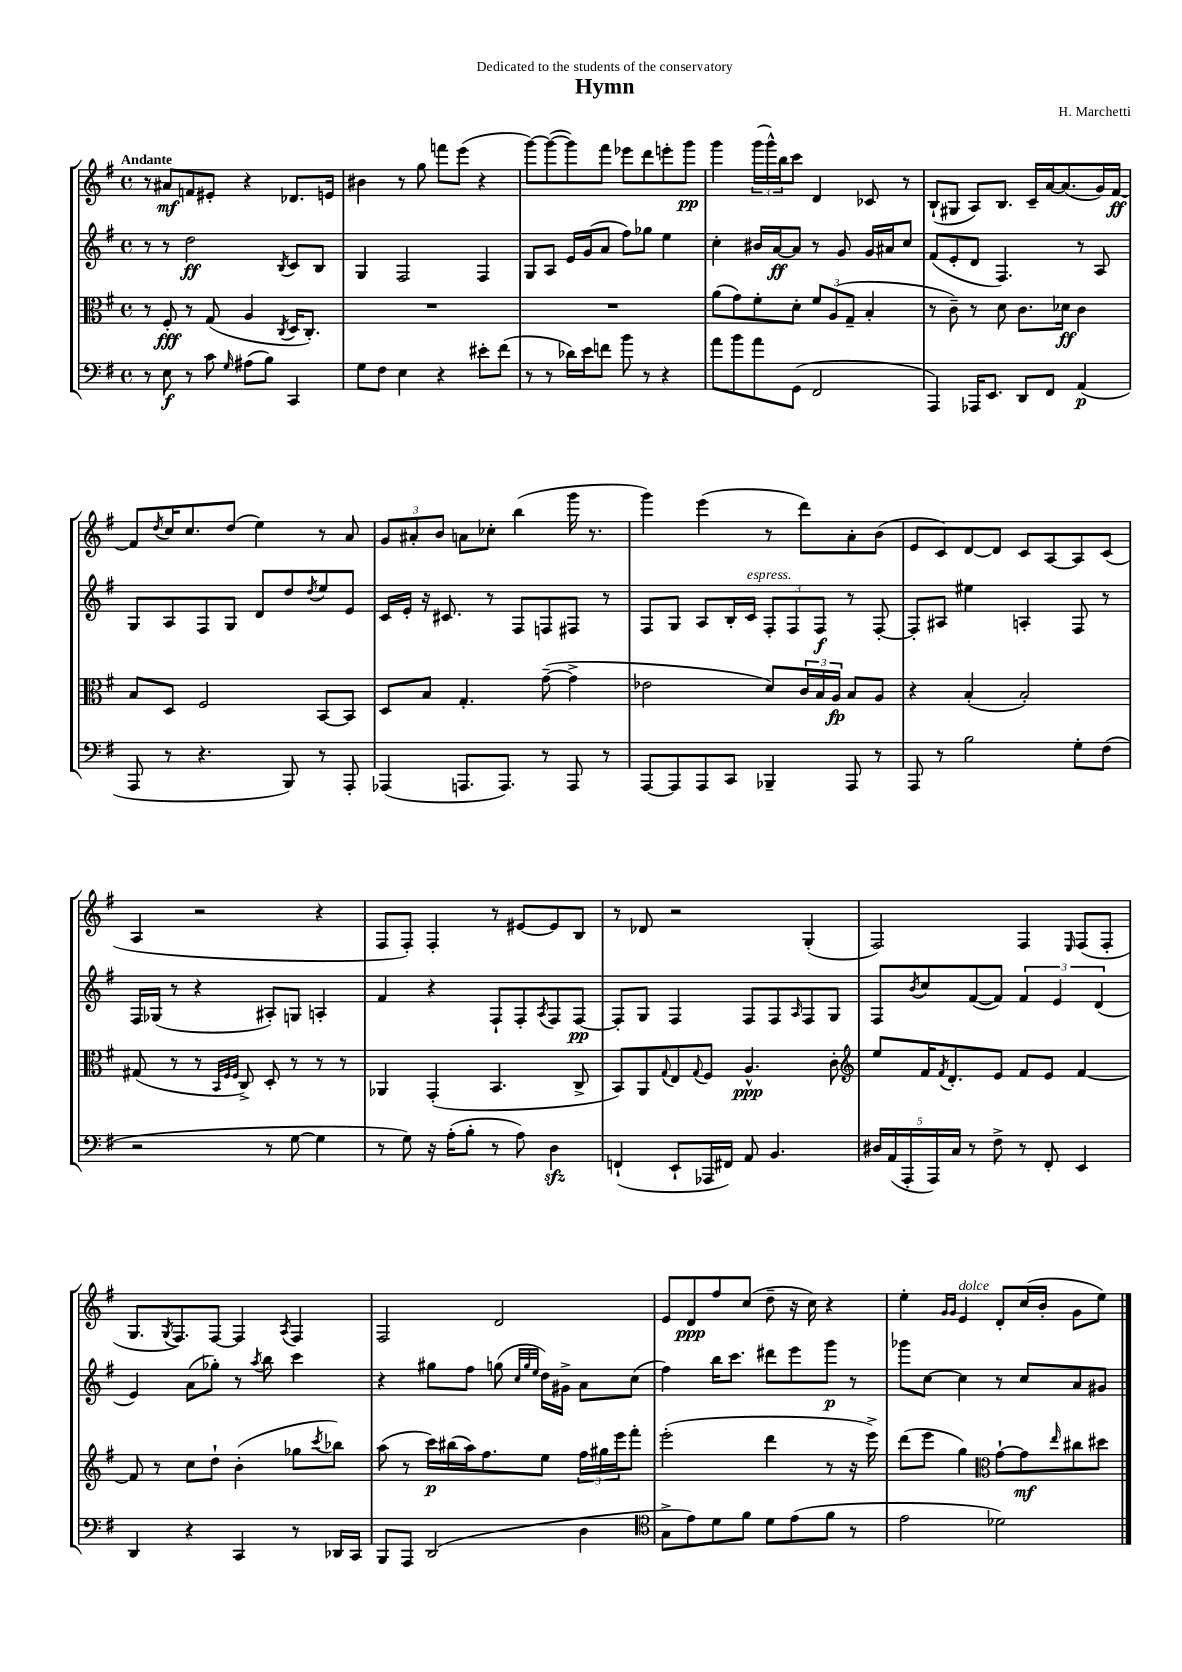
\header { title = "Hymn" composer = "H. Marchetti" dedication = "Dedicated to the students of the conservatory" }
<<
\new StaffGroup <<
\new Staff = "s0" {
    \clef treble \key g \major \defaultTimeSignature \time 4/4 \tempo "Andante"
    r8 ais'8\mf f'8 eis'8-. r4 des'8. e'16 |
    bis'4 r8 g''8 f'''8 e'''8( r4 |
    g'''8~) g'''8~( g'''8) fis'''8 ees'''8 d'''8 e'''8-. g'''8\pp |
    g'''4 \tuplet 3/2 { g'''16( g'''16-^) b''16 } c'''8 d'4 ces'8 r8 |
    b8-!( gis8 a8) b8. c'16-- a'16~ a'8.( g'16) fis'16~\ff |
    fis'8 \acciaccatura { d''8 } c''16 c''8. d''8( e''4) r8 a'8 |
    \tuplet 3/2 { g'8 ais'8-. b'8 } a'8 ces''8-. b''4( g'''16 r8. |
    g'''4) e'''4( r8 d'''8) a'8-. b'8( |
    e'8 c'8) d'8~ d'8 c'8 a8~ a8 c'8( |
    a4 r2 r4 |
    fis8 fis8-.) fis4-. r8 eis'8~ eis'8 b8 |
    r8 des'8 r2 g4-.( |
    fis2) fis4 \grace { e16 } fis8( fis8-. |
    g8. \acciaccatura { g8 } fis8.) fis8~ fis4 \acciaccatura { a8 } fis4 |
    fis2 d'2 |
    e'8 d'8\ppp fis''8 c''8( d''8-- r16 c''16) r4 |
    e''4-. \grace { g'16 g'16 } e'4^\markup { \italic "dolce" } d'8-. c''16( b'16-. g'8 e''8) \bar "|." |
}
\new Staff = "s1" {
    \clef treble \key g \major \defaultTimeSignature \time 4/4
    r8 r8 d''2\ff \acciaccatura { b8 } c'8 b8 |
    g4 fis2 fis4 |
    g8 a8 e'16 g'16( a'8 fis''8) ges''8 e''4 |
    c''4-. bis'16 a'16~\ff a'8 r8 g'8 g'16 ais'16 c''8 |
    fis'8( e'8-. d'8 fis4.) r8 a8 |
    g8 a8 fis8 g8 d'8 d''8 \acciaccatura { d''8 } e''8 e'8 |
    c'16 e'16-. r16 cis'8. r8 fis8 f8 fis8 r8 |
    fis8 g8 a8 b16-. c'16^\markup { \italic "espress." } \tuplet 3/2 { fis8-. fis8 fis8\f } r8 fis8~-. |
    fis8-. ais8 eis''4 a4-. fis8 r8 |
    fis16 ges16( r8 r4 ais8-.) g8 a4-. |
    fis'4 r4 fis8-! fis8-. \acciaccatura { a8 } fis8 fis8~\pp |
    fis8-. g8 fis4 fis8 fis8 \grace { a16 } fis8 g8 |
    fis8 \acciaccatura { b'8 } c''8 fis'8~( fis'8) \tuplet 3/2 { fis'4 e'4 d'4( } |
    e'4) a'8( ges''8-.) r8 \acciaccatura { a''8 } b''8 c'''4 |
    r4 gis''8 fis''8 g''8( \grace { c''32 g''32 e''32 } d''16) gis'16-> a'8 c''8( |
    fis''4) b''16 c'''8. dis'''8 e'''8 g'''8\p r8 |
    ges'''8 c''8~ c''4 r8 c''8 a'8 gis'8 \bar "|." |
}
\new Staff = "s2" {
    \clef alto \key g \major \defaultTimeSignature \time 4/4
    r8 fis8-.\fff r8 g8( a4 \acciaccatura { c8 } d16 c8.-.) |
    R1 |
    R1 |
    a'8( g'8) fis'8-. d'8-. \tuplet 3/2 { fis'8 a8( g8-- } b4-. |
    r8 c'8--) r8 d'8 c'8. des'16\ff c'4 |
    b8 d8 fis2 b,8~ b,8 |
    d8 b8 g4.-. g'8~--( g'4-> |
    ees'2 d'8) \tuplet 3/2 { c'16 b16 a16\fp } b8 a8 |
    r4 b4-.( b2-.) |
    gis8( r8 r8 \grace { b,32 fis32 fis32 } c8->) d8-. r8 r8 r8 |
    aes,4 g,4-.( b,4. c8-> |
    b,8) a,8 \appoggiatura { g8 } e8 \appoggiatura { g8 } fis8 a4.-^\ppp c'8-. |
    \clef treble e''8 fis'16 \acciaccatura { fis'8 } d'8.-. e'8 fis'8 e'8 fis'4~ |
    fis'8 r8 c''8 d''8-! b'4-.( ges''8 \acciaccatura { c'''8 } bes''8) |
    a''8( r8 c'''16\p) bis''16( a''16) fis''8. e''8 \tuplet 3/2 { fis''16 gis''16 e'''16 } fis'''8-. |
    e'''2-.( d'''4 r8 r16 e'''16->) |
    d'''8( e'''8 g''4) \clef alto g'8~-! g'8\mf \grace { e''16 } cis''8 dis''8 \bar "|." |
}
\new Staff = "s3" {
    \clef bass \key g \major \defaultTimeSignature \time 4/4
    r8 e8\f r8 c'8 \grace { g16 } ais8( b8) c,4 |
    g8 fis8 e4 r4 eis'8-. fis'8( |
    r8 r8 des'16) e'16 f'8 b'8 r8 r4 |
    a'8 b'8 a'8 g,8( fis,2 |
    a,,4) aes,,16 e,8. d,8 fis,8 a,4\p( |
    a,,8 r8 r4. b,,8) r8 a,,8-. |
    aes,,4( a,,8. a,,8.) r8 a,,8 r8 |
    a,,8~ a,,8 a,,8 c,8 bes,,4-- a,,8 r8 |
    a,,8 r8 b2 g8-. fis8( |
    r2 r8 g8~ g4 |
    r8 g8) r16 a16-.( b8-. r8 a8) d4\sfz |
    f,4-!( e,8-! aes,,16 fis,16) a,8 b,4. |
    \tuplet 5/4 { dis16 a,16( a,,16-. a,,16) c16 } r8 fis8-> r8 fis,8-. e,4 |
    d,4 r4 c,4 r8 des,16 c,16 |
    b,,8 a,,8 d,2( d4 |
    \clef tenor g8-> e'8) d'8 fis'8 d'8 e'8( fis'8 r8 |
    e'2 des'2) \bar "|." |
}
>>
>>
\layout { \context { \Score \remove "Bar_number_engraver" } }
